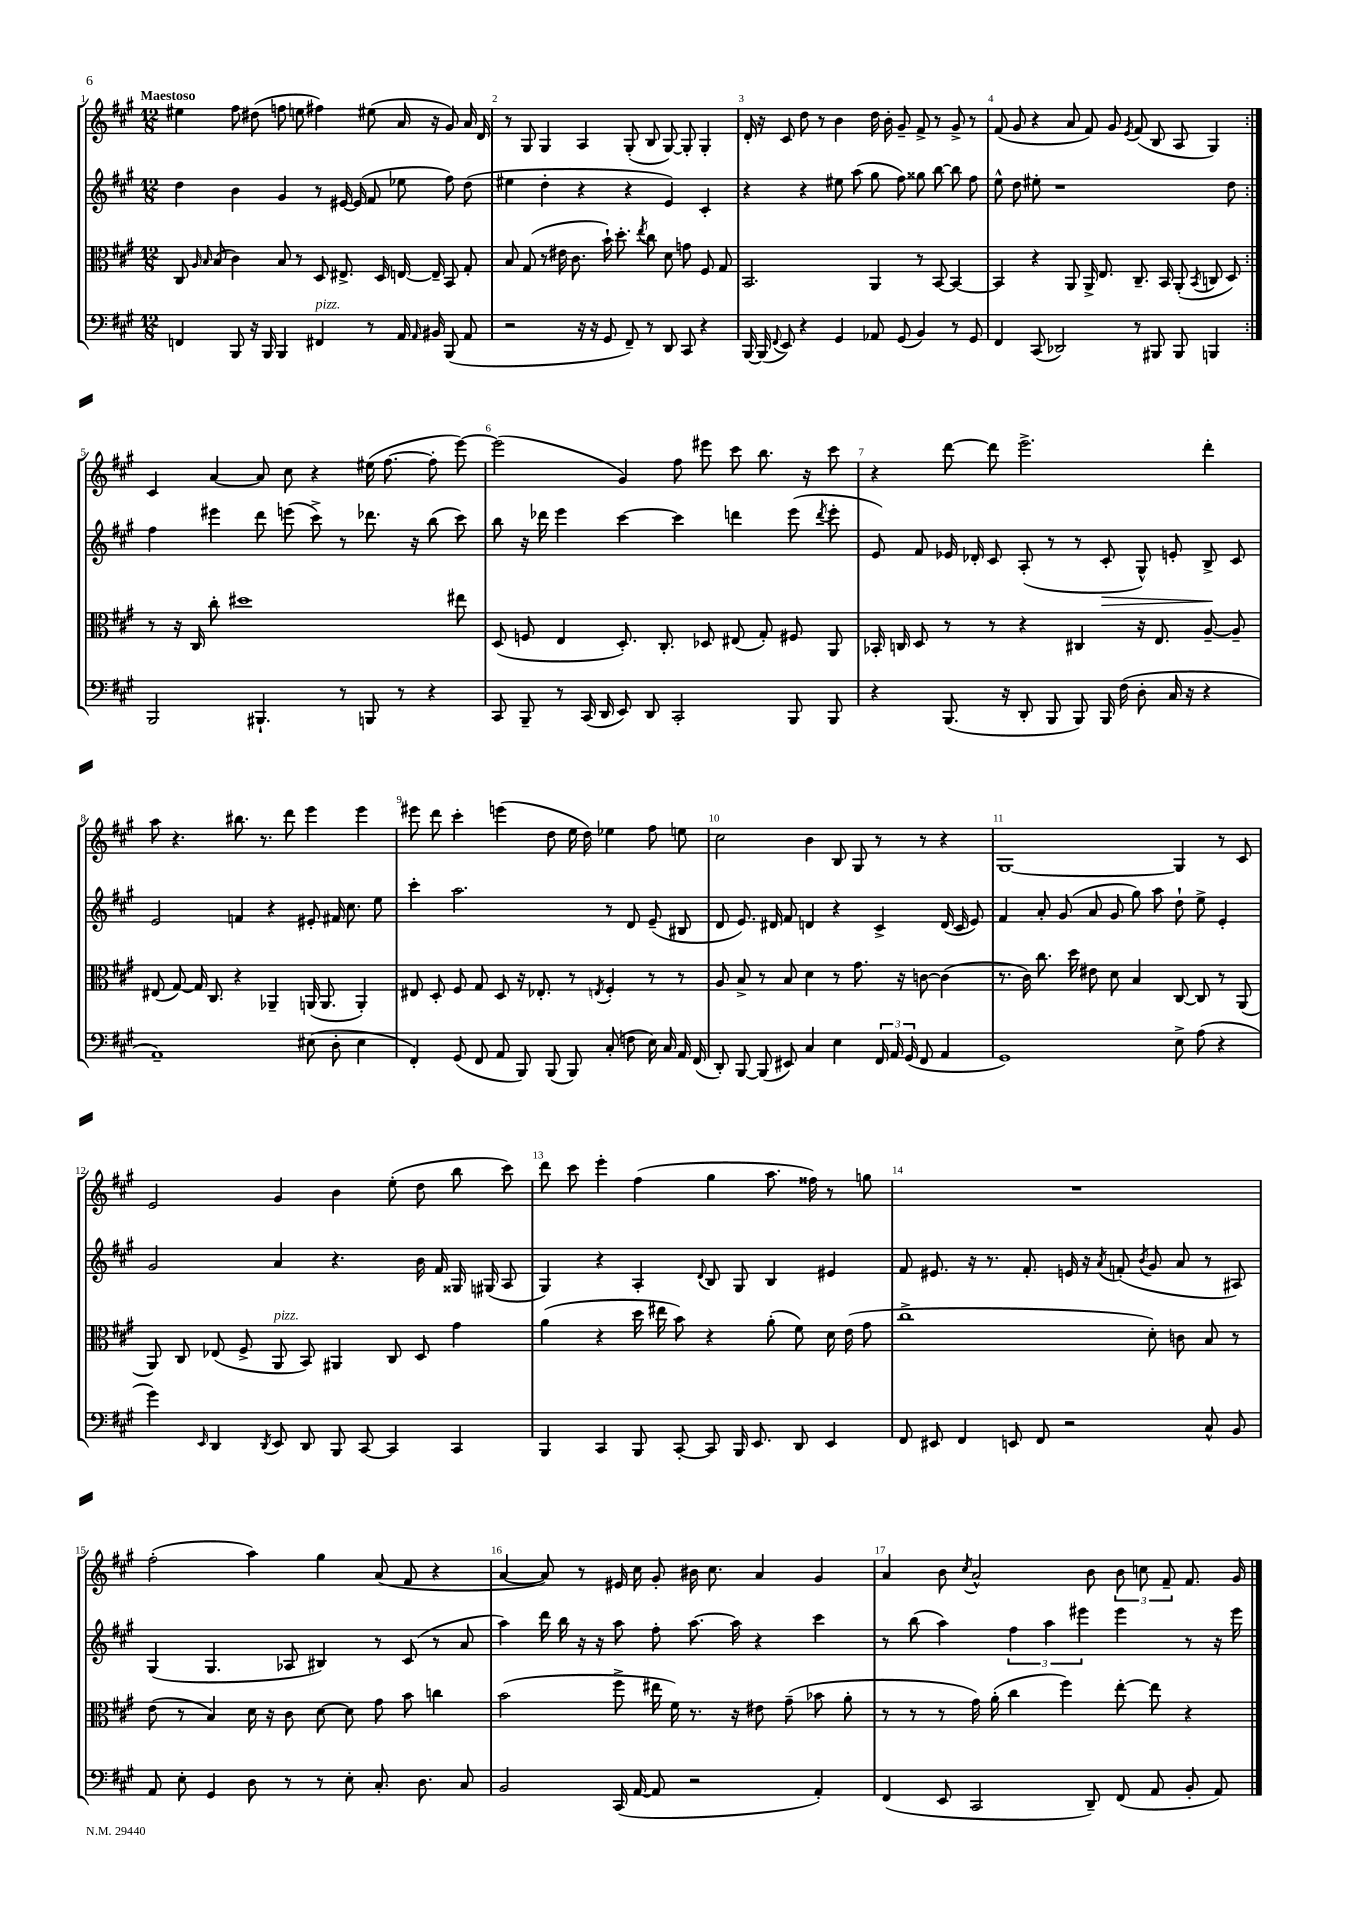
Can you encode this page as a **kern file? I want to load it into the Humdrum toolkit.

**kern	**kern	**kern	**kern
*staff4	*staff3	*staff2	*staff1
*clefF4	*clefC3	*clefG2	*clefG2
*k[f#c#g#]	*k[f#c#g#]	*k[f#c#g#]	*k[f#c#g#]
*M12/8	*M12/8	*M12/8	*M12/8
4FF	8C#	4dd	4ee#
.	16qqA	.	.
.	16qqB	.	.
.	(8B	.	.
8BBB	4c#)	4b	8ff#
16r	.	.	(8dd#
16BBB	.	.	.
4BBB	8B	4g#	8ff
.	8r	.	8ee
4FF#	8D	8r	4ff#)
.	8.E#^	[16e#	.
.	.	(16e#]	.
8r	.	8f#	(8ee#
.	16D	.	.
16AA	[16E	8ee-	16a
16qqAA	.	.	.
16BB#	16E~]	.	16r
(8BBB	8BB	8ff#)	8g#)
8AA	8G#'	(8dd	16a
.	.	.	16d
=	=	=	=
2r	8B	4ee#	8r
.	(8G#	.	8G#
.	8r	4dd'	4G#
.	16e#	.	.
.	8.c#	.	.
16r	.	4r	4A
16r	.	.	.
8GG#	16b`)	.	.
.	8.dd'	.	.
8FF#~)	.	4r	(8G#'
.	8qee	.	.
8r	8cc#	.	8B
8DD	8d	4e)	[8G#)
8CC#	8g	.	8G#']
4r	8F#	4c#'	4G#'
.	8G#	.	.
=	=	=	=
[16BBB	2.BB	4r	16d'
(16BBB]	.	.	16r
8qqFF#	.	.	.
8EE)	.	.	8c#
4r	.	4r	8dd
.	.	.	8r
4GG#	.	8ee#	4b
.	.	(8aa	.
8AA-	4AA	8gg#	16dd
.	.	.	16b'
(8GG#	.	8ff#)	8g#~
4BB)	8r	8gg##	8f#^
.	[8BB	[8bb	8r
8r	4BB_	8bb]	8g#^
8GG#	.	8ff#	8r
=	=	=	=
4FF#	4BB]	8ee^^	(8f#
.	.	8dd	8g#
(8CC#	4r	8ee#'	4r
2DD-)	.	1r	.
.	8AA	.	8a
.	16AA^	.	8f#)
.	8.E	.	.
.	.	.	8g#
.	.	.	8qe
8r	8.C#~	.	(8f#
8BBB#	.	.	8B
.	16BB	.	.
8BBB#	(8AA'	.	8A
.	8qBB	.	.
4BBB	8C	.	4G#)
.	8D)	8dd	.
=:|!	=:|!	=:|!	=:|!
2BBB	8r	4ff#	4c#
.	16r	.	.
.	16C#	.	.
.	8cc#'	4eee#	[4a
.	1dd#	.	.
4.BBB#`	.	8ddd	8a]
.	.	(8eee	8cc#
.	.	8ccc#^)	4r
8r	.	8r	.
8BBB	.	8.ddd-	(16ee#
.	.	.	[8.ff#
8r	.	.	.
.	.	16r	.
4r	.	(8bb	8ff#']
.	8ee#	8ccc#)	[8eee)
=	=	=	=
8CC#	(8D	8bb	(2eee]
8BBB~	8F	16r	.
.	.	16ddd-	.
8r	4E	4eee	.
(16CC#	.	.	.
16DD	.	.	.
8EE)	8.D')	[4ccc#	4g#)
8DD	.	.	.
.	8.C#'	.	.
2CC#'	.	4ccc#]	8ff#
.	8D-	.	8eee#
.	(8E#	4ddd	8ccc#
.	8G#')	.	8.bb
8BBB	8F#	(8eee	.
.	.	.	16r
.	.	8qddd	.
8BBB	8AA	8eee'	8ccc#
=	=	=	=
4r	16BB-'	8e)	4r
.	16C	.	.
.	8D	8f#	.
(8.BBB	8r	16e-	[8ddd
.	.	16d-'	.
.	8r	8c#	8ddd]
16r	.	.	.
8DD'	4r	(8A'	2.eee^
8BBB	.	8r	.
8BBB)	4C#	8r	.
16BBB	.	8c#'	.
(16F#	.	.	.
8D'	16r	8G#^^)	.
.	8.E	.	.
16C#	.	8e'	.
16r	.	.	.
4r	[8A~	8B^	4ddd'
.	8A~]	8c#	.
=	=	=	=
1AA~)	(8E#	2e	8aa
.	[8G#)	.	4.r
.	16G#]	.	.
.	8.C#	.	.
.	4r	4f	8.bb#
.	.	.	8.r
.	4AA-~	4r	.
.	.	.	8ddd
(8E#	(16AA	8e#'	4eee
.	8.AA	.	.
8D'	.	16f#	.
.	.	8.cc#	.
4E#	4AA')	.	4eee
.	.	8ee	.
=	=	=	=
4FF#')	8E#	4ccc#'	8eee#
.	8D'	.	8ddd
(8GG#	8F#	2.aa	4ccc#'
8FF#	8G#	.	.
8AA	8D	.	(4eee
8BBB)	16r	.	.
.	8.E-'	.	.
(8BBB	.	.	8dd
8BBB)	8r	.	16ee
.	.	.	16dd)
.	8qE	.	.
(8C#'	4F#'	8r	4ee-
8F	.	8d	.
16E)	8r	(8e~	8ff#
16C#	.	.	.
16AA	8r	8B#	8ee
(16FF#	.	.	.
=	=	=	=
8DD')	8A	8d	2cc#
[8BBB	8B^	8.e)	.
(8BBB]	8r	.	.
.	.	16d#	.
8EE#)	8B	8f#	.
4C#	4d	4d	4b
4E	8r	4r	8B
.	8.g#	.	8G#
24FF#	.	4c#^	8r
24AA	.	.	.
.	16r	.	.
(24GG#	.	.	.
8FF#	[8c	.	8r
4AA	(4c]	(16d	4r
.	.	16c#	.
.	.	8e)	.
=	=	=	=
1GG#)	8.r	4f#	[1G#
.	16c#)	.	.
.	8.cc#	8a'	.
.	.	(8g#	.
.	16dd	.	.
.	8e#	8a	.
.	8d	8g#	.
.	4B	8gg#)	.
.	.	8aa	.
8E^	[8C#	8dd`	4G#]
(8A	8C#]	8ee^	.
4r	8r	4e'	8r
.	(8AA	.	8c#
=	=	=	=
4g#)	8AA)	2g#	2e
.	8C#	.	.
16qqEE	.	.	.
4DD	(8E-	.	.
.	8F#^	.	.
8qDD	.	.	.
8EE	8AA	4a	4g#
8DD	8BB)	.	.
8BBB	4AA#	4.r	4b
[8CC#	.	.	.
4CC#]	8C#	.	(8ee'
.	8D	16b	8dd
.	.	16f#	.
4CC#	4g#	16G##	8bb
.	.	(16G#	.
.	.	8A	8ccc#)
=	=	=	=
4BBB	(4a	4G#)	8ddd
.	.	.	8ccc#
4CC#	4r	4r	4eee'
8BBB	16dd	4A'	(4ff#
.	16ee#	.	.
[8CC#'	8b)	.	.
.	.	8qqd	.
8CC#]	4r	8B	4gg#
16BBB	.	8G#	.
8.EE	.	.	.
.	(8a'	4B	8.aa
8DD	8f#)	.	.
.	.	.	16ff##)
4EE	16d	4e#	8r
.	(16e	.	.
.	8g#	.	8gg
=	=	=	=
8FF#	1cc#^	8f#	1.r
8EE#	.	8.e#	.
4FF#	.	.	.
.	.	16r	.
.	.	8.r	.
8EE	.	.	.
.	.	8.f#'	.
8FF#	.	.	.
2r	.	16e	.
.	.	16r	.
.	.	8qa	.
.	.	(8f'	.
.	.	8qb	.
.	8d')	8g#	.
.	8c	8a	.
8C#^^	8B	8r	.
8BB	8r	8A#)	.
=	=	=	=
8AA	(8e	(4G#	(2ff#'
8E'	8r	.	.
4GG#	4B)	4.G#	.
8D	16d	.	4aa)
.	16r	.	.
8r	8c#	8A-	.
8r	[8d	4B#)	4gg#
8E'	8d]	.	.
8.C#'	8g#	8r	(8a
.	8b	(8c#	8f#
8.D	.	.	.
.	4cc	8r	4r
8C#	.	8a	.
=	=	=	=
2BB	(2b	4aa)	[4a
.	.	16ddd	8a])
.	.	16bb	.
.	.	16r	8r
.	.	16r	.
(16CC#	8ff#^	8aa	16e#
[16AA	.	.	16cc#
8AA]	16ee#	8ff#'	8g#'
.	16f#)	.	.
2r	8.r	[8.aa	16b#
.	.	.	8.cc#
.	16r	16aa]	.
.	8e#	4r	4a
.	(8g#~	.	.
4AA')	8b-	4ccc#	4g#
.	8a'	.	.
=	=	=	=
(4FF#	8r	8r	4a
.	8r	(8bb	.
8EE	8r	4aa)	8b
.	.	.	8qcc#
2CC#	16g#)	.	2a^^
.	(16a'	.	.
.	4cc#	6ff#	.
.	.	6aa	.
.	4ff#)	.	.
.	.	6eee#	.
8DD~)	.	.	8b
(8FF#	[8ee'	4eee#	12b
.	.	.	12cc
8AA	8ee]	.	.
.	.	.	12f#~
8BB'	4r	8r	8.f#
8AA)	.	16r	.
.	.	16eee#	16g#
==	==	==	==
*-	*-	*-	*-
